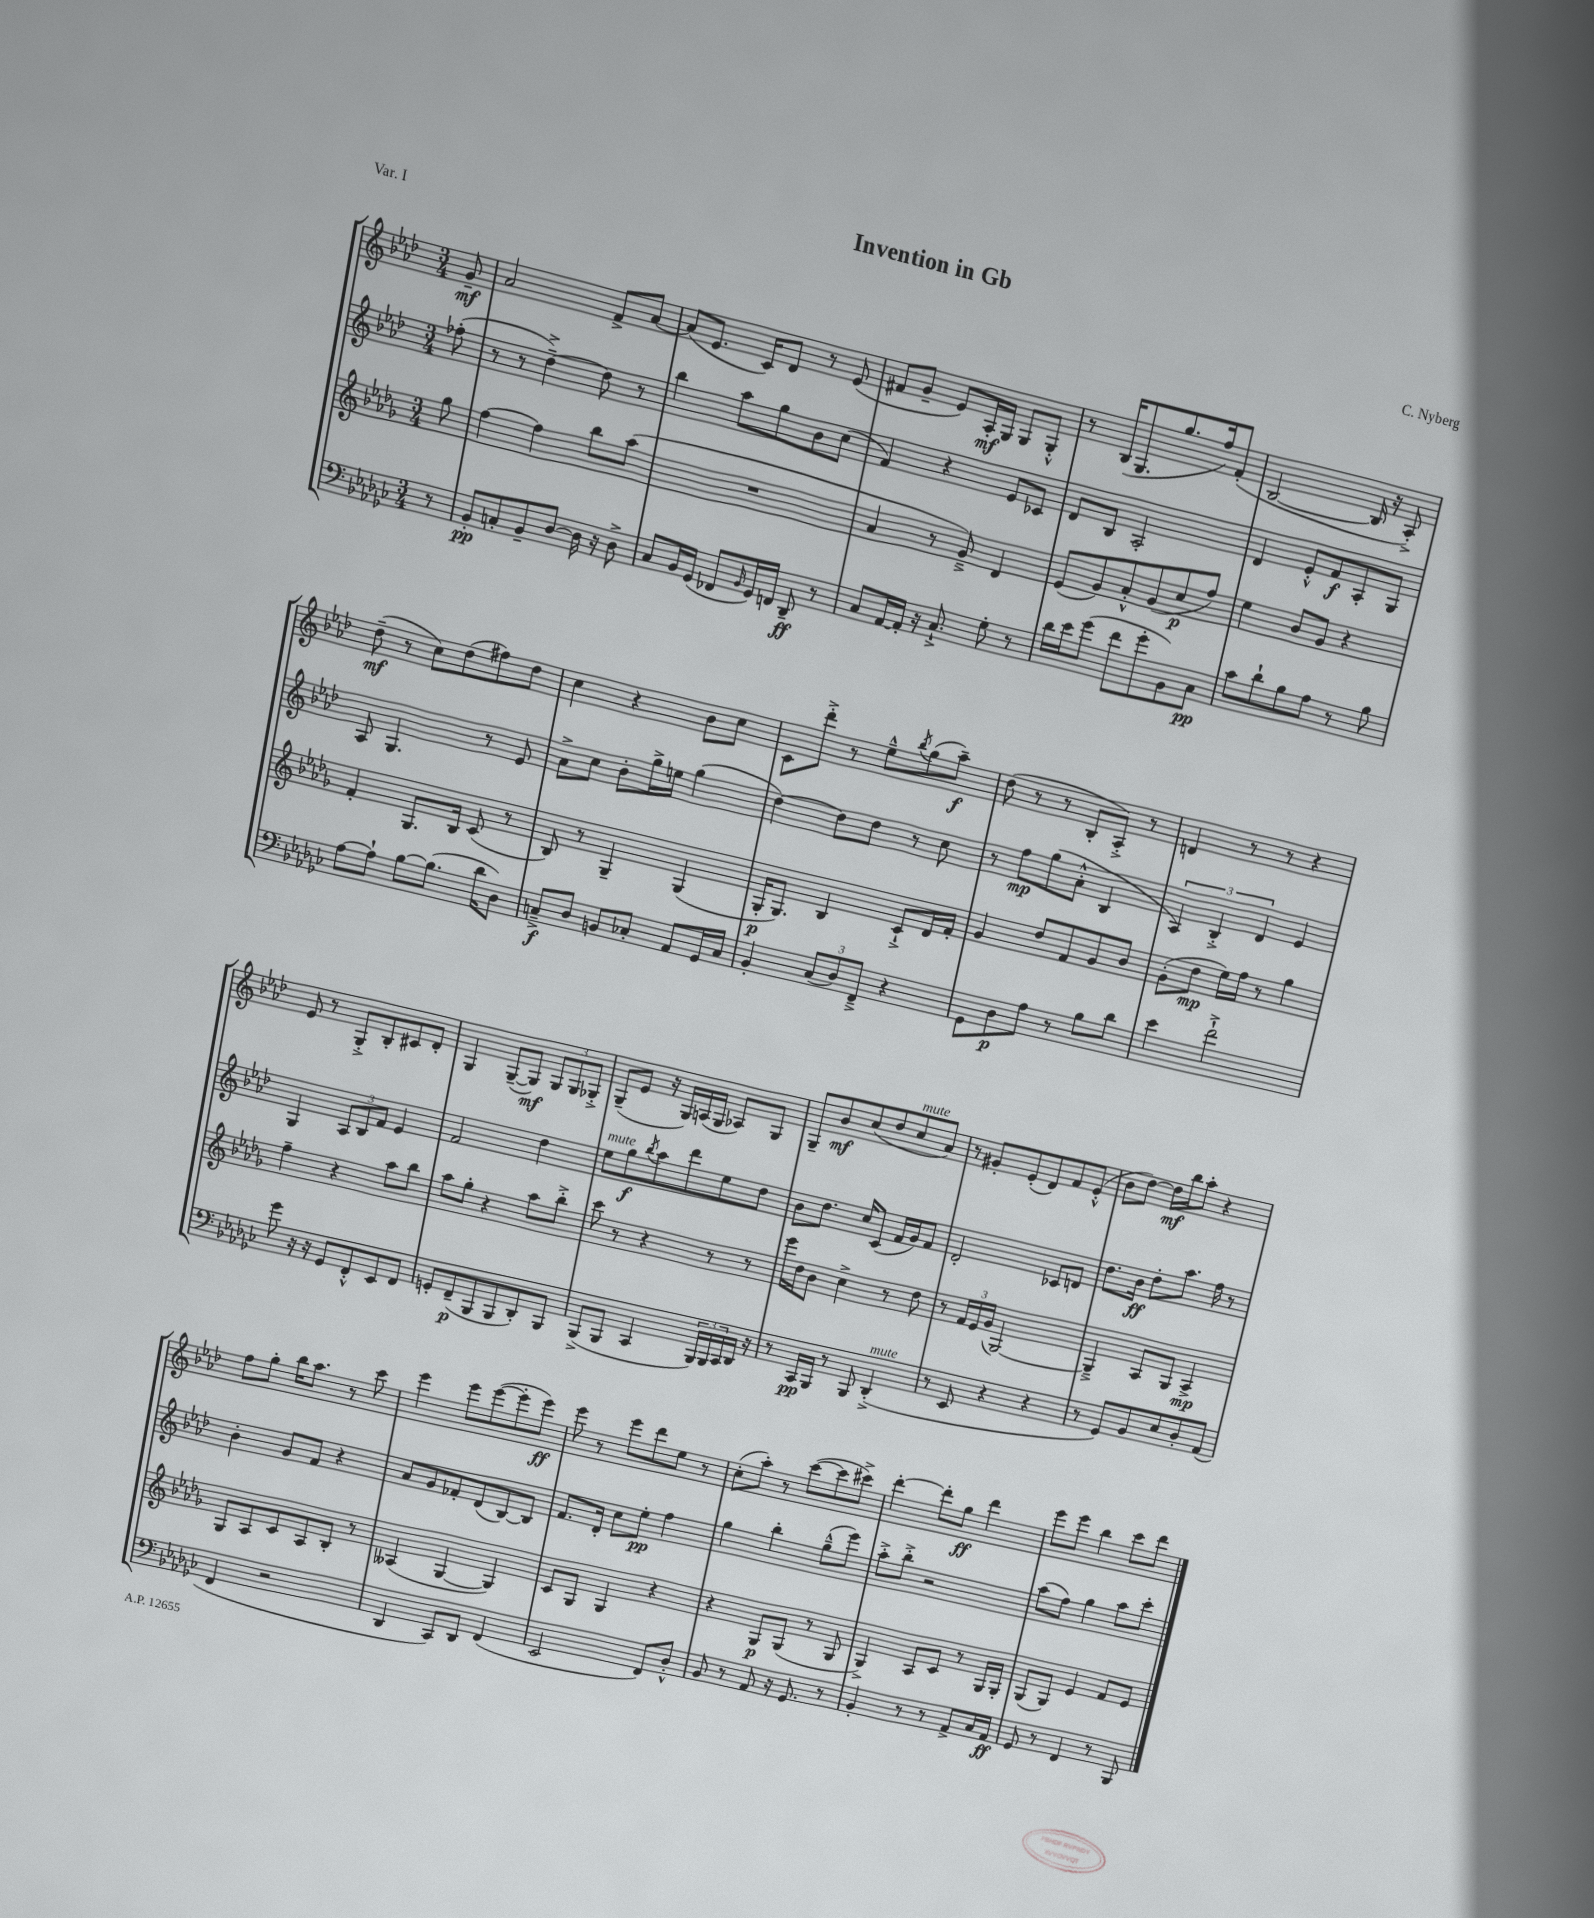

**kern	**kern	**kern	**kern
*staff4	*staff3	*staff2	*staff1
*clefF4	*clefG2	*clefG2	*clefG2
*k[b-e-a-d-g-c-]	*k[b-e-a-d-g-]	*k[b-e-a-d-]	*k[b-e-a-d-]
*M3/4	*M3/4	*M3/4	*M3/4
8r	8gg-	(8ff-'	8g~
=	=	=	=
8BB-'	[4ff	8r	2a-
8C'	.	8r	.
8BB-~	4ff]	[4dd-~^)	.
[8D-	.	.	.
16D-]	8bb-	8dd-]	8f^
16r	.	.	.
8D-^	(8aa-	8r	[8a-
=	=	=	=
8C-	2.r	4bb-	(8a-]
16BB-	.	.	8.e-
(16GG-	.	.	.
8FF-	.	8aa-	.
.	.	.	16c)
16qqBB-	.	.	.
16GG-)	.	8gg	8d-
16FF	.	.	.
8DD-~	.	8b-	8r
8r	.	(8cc	(8e-
=	=	=	=
8C-	4a-	4f)	8f#
[16AA-	.	.	8g~
16AA-']	.	.	.
16r	8r	4r	8e-)
8.C-`^	.	.	.
.	8g-~^)	.	16A-'
.	.	.	16G
8G-'	4d-	8e-	8G
8r	.	8c-	8G'^^
=	=	=	=
16d-	(8e-	8d-	8r
16e-	.	.	.
(8g-	8g-)	8B-	(16B-
.	.	.	8.G
8f	8a-'^^	2A-'	.
8g-'	(8g-	.	8.gg
8BB-)	8cc	.	.
.	.	.	16ff)
8C-	8ff)	.	(8f'
=	=	=	=
8c-	4ee-	4d-	[2B-
8d-`	.	.	.
8B-	8b-	8e-'^^	.
8A-	8g-	8f	.
8r	4r	8A-'	16B-]
.	.	.	16r
8B-	.	8G	8A-'^)
=	=	=	=
[8A-	4f'	8A-	(8dd-~
8A-`]	.	4.G	8r
[8B-	8.G-	.	8cc)
(8.B-]	.	.	(8dd-
.	16B-	.	.
.	(8c	8r	8ff#)
16d-	.	.	.
8D-)	8r	8e-	8dd-
=	=	=	=
8C~^	8B-)	8a-^	4cc
8D-	8r	8cc	.
8BB	4G-~	8b-'	4r
8C-'	.	16gg^	.
.	.	16ee	.
8AA-	(4G-	(4gg	8b-
16GG-	.	.	8cc
16C-	.	.	.
=	=	=	=
4BB-'	16G-'	[4dd-)	8c
.	8.G-)	.	.
.	.	.	8ddd-'^
(12C-	4B-	8dd-]	8r
12D-)	.	.	.
.	.	8dd-	8ee-~^^
12FF~^	.	.	.
.	.	.	8qbb-
4r	8c`^	8r	(8gg
.	16d-	8cc	8aa-~)
.	16f'	.	.
=	=	=	=
8GG-	4g-	8r	(8dd-
8D-	.	8ff	8r
8A-	8dd-	(8gg	8r
8r	8f	8a-'^^	8B-'
8B-	8g-	4B-	8A-'^)
8d-	8b-	.	8r
=	=	=	=
4e-	(8g-'	6A-)	4d
.	8dd-	.	.
.	.	6B-'^	.
2f`^	16ee-)	.	8r
.	16ff	.	.
.	.	6d-	.
.	8r	.	8r
.	4gg-	4e-	4r
=	=	=	=
8g-	4ff~	4G	8e-
16r	.	.	8r
16r	.	.	.
8GG-	4r	12A-	8G'^
.	.	12B-	.
8FF'^^	.	.	8B-'
.	.	12f	.
8EE-	8aa-	4e-	8c#
8FF	8bb-	.	8d-'
=	=	=	=
8GG'	8aa-	2f	4G
(8FF~	8gg-'	.	.
8BBB-	4r	.	([8G~
8BBB-	.	.	8G])
8DD-')	8aa-	4dd-	12G
.	.	.	12G
8BBB-	8bb-'^	.	.
.	.	.	12G-'^
=	=	=	=
(8BBB-^	8ccc	8ee-	(8G~
8BBB-	8r	8gg	8e-
.	.	8qbb-	.
4CC-	4r	8aa-	16r
.	.	.	16G)
.	.	8ddd-	(16A
.	.	.	16G
24BBB-)	8r	8ee-	8A-)
24BBB-	.	.	.
24CC-	.	.	.
16DD-	8r	8dd-	8G
16r	.	.	.
=	=	=	=
8r	16eee-	8b-	8G~
.	16dd-	.	.
16CC-	8b-	8.dd-	8b-
16BBB-	.	.	.
8r	4cc^	.	(8cc
.	.	16cc	.
8BBB-	.	(8c	8dd-
(4DD-'^	8r	16f	8cc
.	.	16g)	.
.	8dd-	8f	8a-)
=	=	=	=
8r	8r	2d-'	8r
8EE-	24f	.	8g#'
.	24e-	.	.
.	(24g-	.	.
4r	[2G-)	.	(8e-'
.	.	.	8d-)
4r	.	8c-	8f
.	.	8d	(8e-'^^
=	=	=	=
8r	4G-~^]	8.dd-	8b-
8GG-)	.	.	[8dd-)
.	.	16b-	.
8BB-	8A-	8dd-'	16dd-]
.	.	.	16bb-
8E-	8G-	8.aa-	8aa-'
8D-'	4A-^	.	4r
.	.	16ff	.
(8AA-	.	8r	.
=	=	=	=
4FF	8G-	4b-'	8ff
.	8A-	.	8gg'
2r	8c	8g	16bb-
.	.	.	8.aa-
.	8A-	8f	.
.	8B-'	4r	8r
.	8r	.	8ccc
=	=	=	=
4DD-	(4A--	8a-	4eee-
.	.	8g	.
8CC-)	[4G-	8f-'	8eee-
8DD-	.	(8d-	([8eee-
(4FF	4G-])	[8B-)	8eee-']
.	.	8B-]	8eee-)
=	=	=	=
2EE-	8c	8.f	8eee-
.	8G-	.	8r
.	.	16d-'	.
.	4G-	8cc	8eee-
.	.	8ee-'	8ddd-
8FF)	4r	4ff	8ee-
8D-'^^	.	.	8r
=	=	=	=
8BB-	4r	4gg	(8cc'
8r	.	.	8aa-')
8AA-	8G-	4bb-'	8r
16r	(8G-	.	([8ccc
8.GG-	.	.	.
.	8r	(8gg~^^	8ccc]
8r	8G-	8eee-)	8ccc#^)
=	=	=	=
4BB-'	4G-^)	8aa-'^	[4ddd-'
.	.	8bb-'^	.
8r	8A-	2r	8ddd-']
8r	8c	.	8gg
8AA-^	8r	.	4ddd-
16C-	16G-	.	.
16AA-	16G-'	.	.
=	=	=	=
8GG-	(8G-	(8aa-	8eee-
8r	8G-)	8ff)	8eee-
4FF	4e-	4gg	4bb-
8r	8f	8aa-	8ccc
8BBB-	8e-	8ccc'	8ddd-
==	==	==	==
*-	*-	*-	*-
